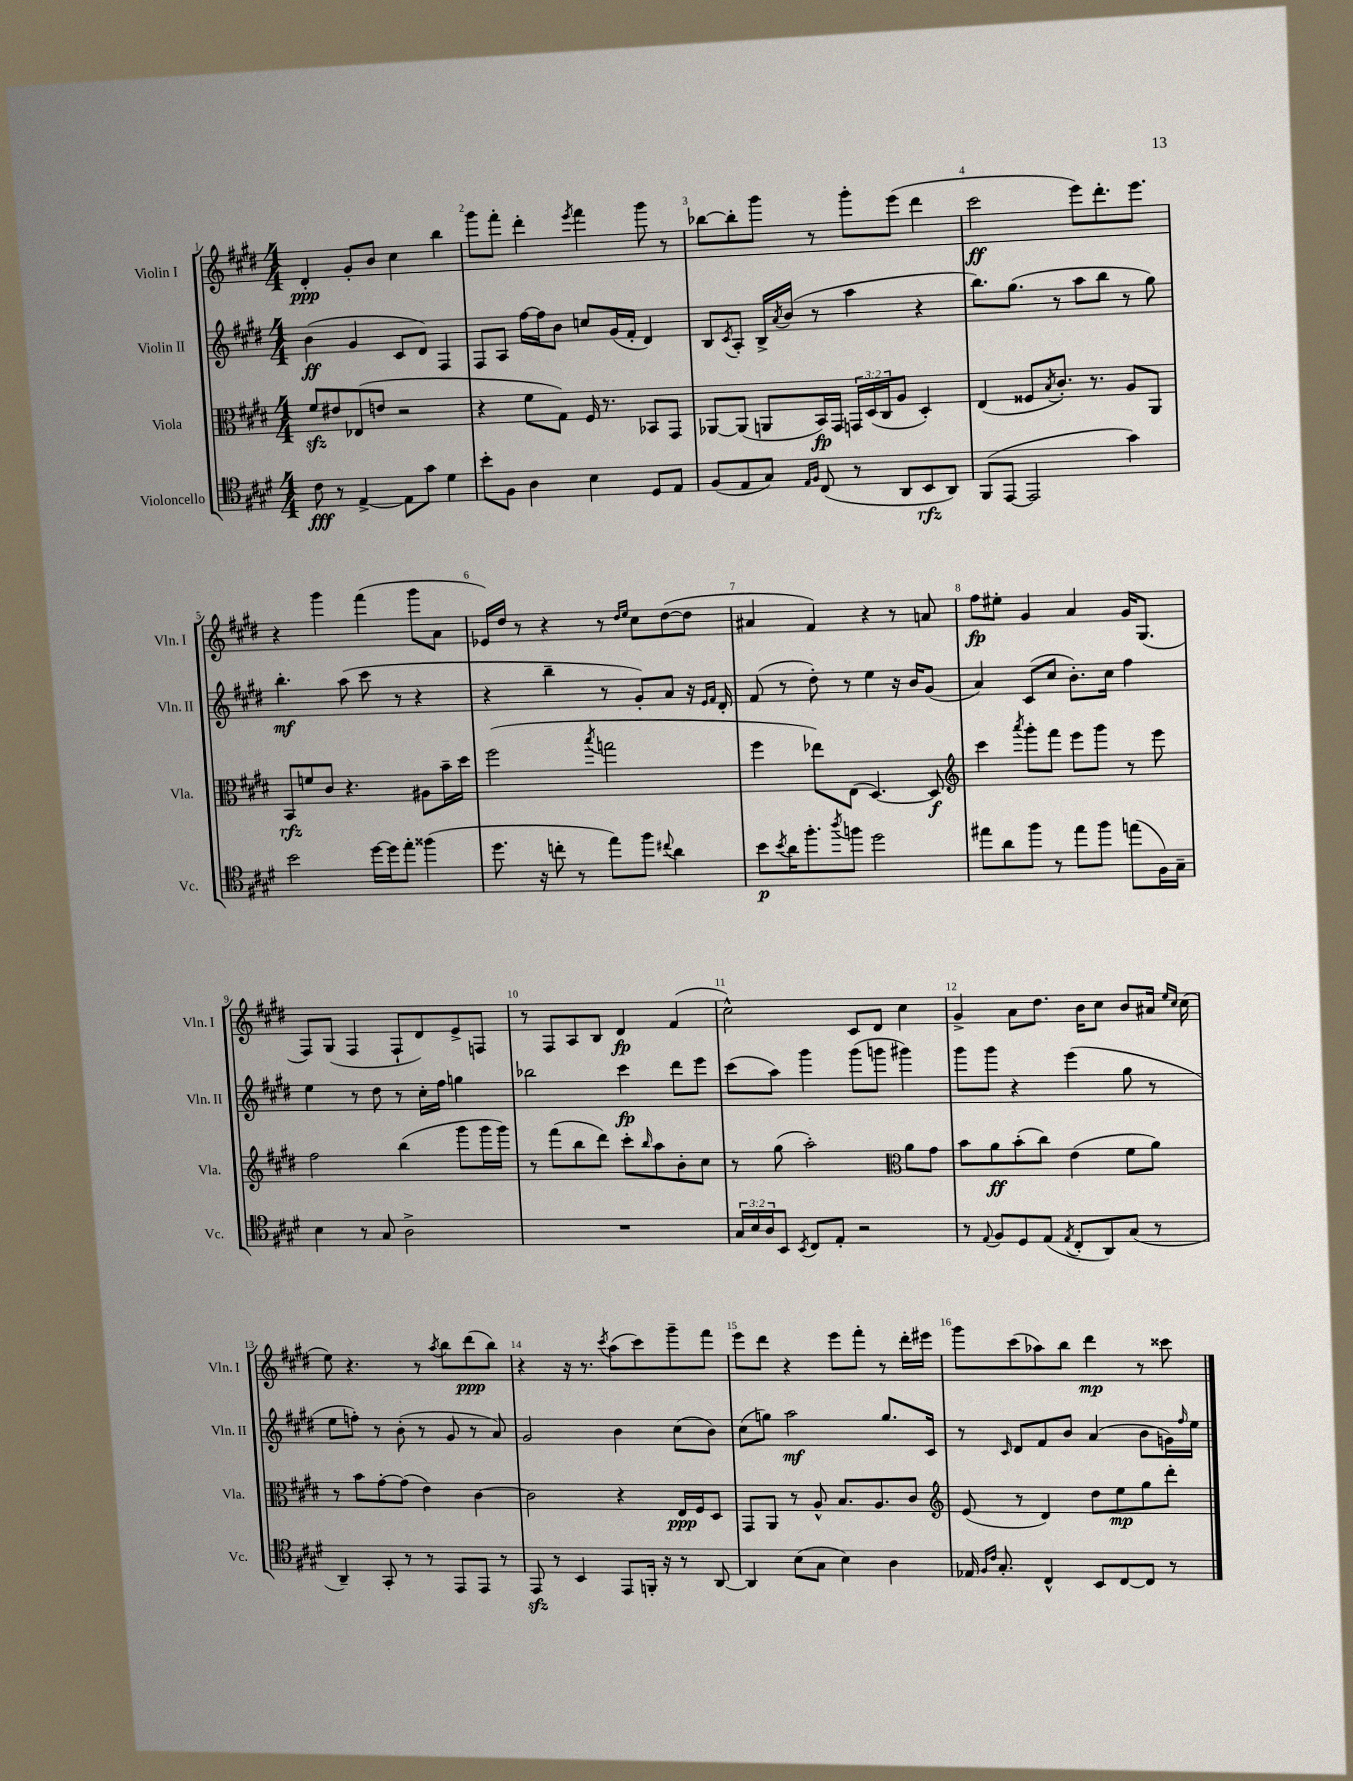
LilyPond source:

<<
\new StaffGroup <<
\new Staff = "s0" \with { instrumentName = "Violin I" shortInstrumentName = "Vln. I" } {
    \clef treble \key e \major \numericTimeSignature \time 4/4
    dis'4-.\ppp gis'8-. b'8 cis''4 b''4 |
    gis'''8 fis'''8-. dis'''4-. \acciaccatura { e'''8 } fis'''4 gis'''8 r8 |
    bes''8~ bes''8-. gis'''8 r8 gis'''8-. e'''8( dis'''4 |
    cis'''2\ff e'''8) dis'''8.-. e'''8. |
    r4 gis'''4 fis'''4( gis'''8 a'8 |
    ees'16) dis''16 r8 r4 r8 \grace { dis''16 e''16 } cis''8 dis''8~( dis''8 |
    ais'4 fis'4) r4 r8 a'8 |
    fis''8\fp eis''8-. gis'4 a'4 gis'16 gis8.( |
    fis8) gis8( fis4 fis8-! dis'8) e'8-> f8 |
    r8 fis8 a8 b8 dis'4\fp fis'4( |
    cis''2-^) cis'8 dis'8 cis''4 |
    gis'4-> a'8 dis''8. b'16 cis''8 b'8 ais'16 \grace { e''16 cis''16 } cis''16( |
    e''8) r4. r8 \acciaccatura { a''8 } b''8 dis'''8\ppp( b''8) |
    r4 r16 r8. \acciaccatura { cis'''8 } a''8( cis'''8) gis'''8-- fis'''8 |
    e'''8 dis'''8 r4 e'''8 fis'''8-. r8 dis'''16-. eis'''16 |
    gis'''8 cis'''8( aes''8) b''8 dis'''4\mp r8 cisis'''8 \bar "|." |
}
\new Staff = "s1" \with { instrumentName = "Violin II" shortInstrumentName = "Vln. II" } {
    \clef treble \key e \major \numericTimeSignature \time 4/4
    b'4\ff( gis'4 cis'8 dis'8) fis4 |
    fis8 a8 fis''16~ fis''16 b'8 c''8 gis'16( fis'16-. dis'4) |
    b8 \acciaccatura { cis'8 } a8-. b16-> \acciaccatura { a'8 } b'16( r8 a''4 r4 |
    b''8.) gis''8.( r8 a''8 b''8 r8 gis''8) |
    b''4.-.\mf a''8( cis'''8 r8 r4 |
    r4 b''4-- r8 gis'8-.) a'8 r16 \grace { e'16 fis'16 } dis'16-. |
    fis'8( r8 dis''8-.) r8 e''4 r16 b'16 gis'8( |
    a'4) cis'8( cis''8 b'8.-.) cis''16 fis''4 |
    e''4 r8 dis''8 r8 cis''16-. fis''16 g''4 |
    bes''2 cis'''4\fp dis'''8 e'''8 |
    cis'''8( a''8) gis'''4 gis'''8( g'''8 gis'''4) |
    gis'''8 gis'''8 r4 e'''4( gis''8 r8 |
    e''8 f''8-.) r8 b'8-.( r8 gis'8 r8 a'8) |
    gis'2 b'4 cis''8( b'8) |
    cis''8( g''8) a''2\mf g''8. cis'16 |
    r8 \grace { cis'16 } dis'8 fis'8 b'8 a'4( b'8 g'16) \grace { fis''16 } e''16 \bar "|." |
}
\new Staff = "s2" \with { instrumentName = "Viola" shortInstrumentName = "Vla." } {
    \clef alto \key e \major \numericTimeSignature \time 4/4 \override Staff.TupletNumber.text = #tuplet-number::calc-fraction-text
    fis'8\sfz eis'8 ees8( e'8 r2 |
    r4 fis'8 gis8) fis16 r8. bes,8 gis,8 |
    aes,8~ aes,8( a,8 b,16\fp) gis,16 \tuplet 3/2 { g,16 dis16( cis16 } a8 dis4-.) |
    e4( fisis8 \acciaccatura { b8 } cis'8.-.) r8. a8 a,8 |
    b,8\rfz f'8 cis'8 r4. ais8 b'16-- dis''16 |
    fis''2( \acciaccatura { b''8 } g''2 |
    fis''4 ees''8) e8( dis4.~) dis8\f |
    \clef treble cis'''4 \acciaccatura { a'''8 } gis'''8-. fis'''8 e'''8 gis'''8 r8 e'''8 |
    fis''2 b''4( gis'''8 gis'''16 gis'''16) |
    r8 fis'''8( b''8 dis'''8) cis'''8-. \grace { b''16 } a''8 b'8-. cis''8 |
    r8 gis''8( a''2-.) \clef alto a'8 gis'8 |
    b'8 a'8\ff b'8-.( cis''8) e'4( fis'8 a'8) |
    r8 b'8 gis'8~-. gis'8( e'4) cis'4~ |
    cis'2 r4 e16\ppp fis16 dis8 |
    gis,8 a,8 r8 a8-^ b8. a8. cis'8 |
    \clef treble e'8( r8 dis'4) dis''8 e''8\mp gis''8 dis'''8-. \bar "|." |
}
\new Staff = "s3" \with { instrumentName = "Violoncello" shortInstrumentName = "Vc." } {
    \clef tenor \key e \major \numericTimeSignature \time 4/4 \override Staff.TupletNumber.text = #tuplet-number::calc-fraction-text
    cis'8\fff r8 e4~-> e8 gis'8 dis'4 |
    b'8-. fis8 a4 b4 dis8 e8 |
    fis8( e8 gis8) \grace { e16 fis16 } cis8( r8 a,8 b,8\rfz a,8) |
    fis,8( e,8~ e,2 gis'4) |
    b'2 dis''16~ dis''16 e''8-. fisis''4( |
    dis''8. r16 c''8-. r8 e''8) fis''8 \appoggiatura { cis''8 } a'4 |
    b'8\p \acciaccatura { b'8 } a'16 fis''8.-. \acciaccatura { a''8 } f''8 dis''2 |
    eis''8 a'8 fis''8 r8 eis''8 fis''8 e''8( fis16) gis16-- |
    b4 r8 gis8 a2-> |
    R1 |
    \tuplet 3/2 { gis16 b16 a16 } b,8 \acciaccatura { b,8 } cis8 e8-. r2 |
    r8 \appoggiatura { e8 } fis8 dis8 e8( \acciaccatura { e8 } cis8-. a,8) gis8( r8 |
    a,4--) gis,8-. r8 r8 e,8 e,8 r8 |
    e,8\sfz r8 b,4 e,8 f,16-. r16 r8 a,8~ |
    a,4 b8( gis8 b4) a4 |
    ees16 \grace { fis16 cis'16 } gis8.-. cis4-^ b,8 cis8~ cis8 r8 \bar "|." |
}
>>
>>
\layout { \context { \Score \override BarNumber.break-visibility = ##(#f #t #t) barNumberVisibility = #all-bar-numbers-visible } }
